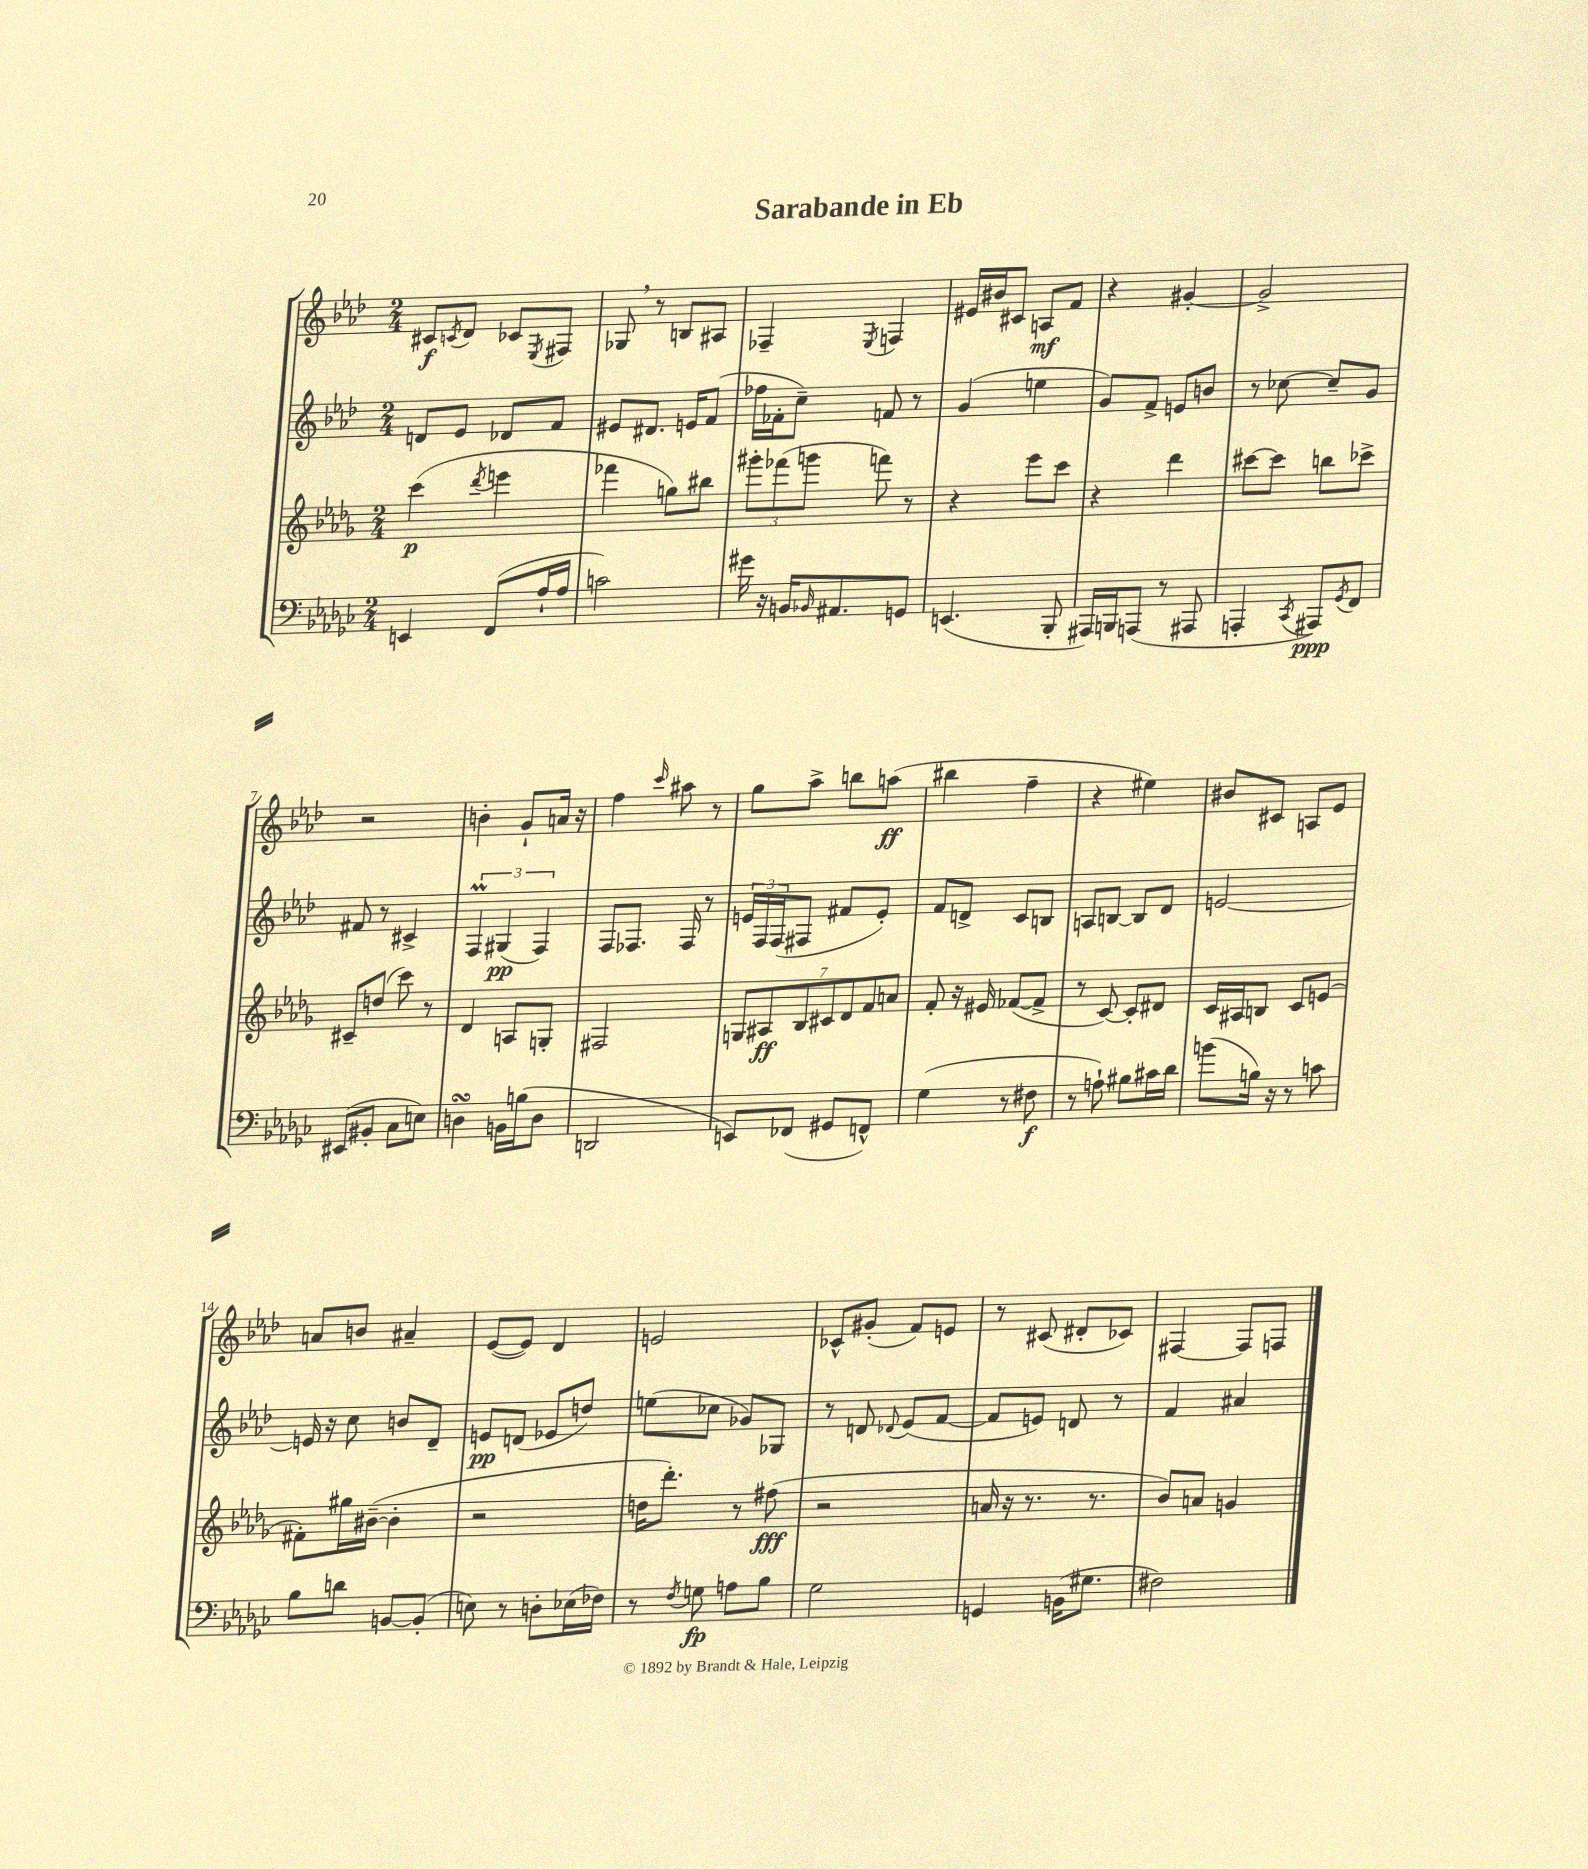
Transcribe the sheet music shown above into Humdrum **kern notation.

**kern	**kern	**kern	**kern
*staff4	*staff3	*staff2	*staff1
*clefF4	*clefG2	*clefG2	*clefG2
*k[b-e-a-d-g-c-]	*k[b-e-a-d-g-]	*k[b-e-a-d-]	*k[b-e-a-d-]
*M2/4	*M2/4	*M2/4	*M2/4
4EE/	(4ccc\	8d/L	8c#/L
.	.	.	8qc/
.	.	8e-/J	8d-/J
.	8qddd-/	.	.
(8FF/L	4eee\	8d-/L	8c-/L
.	.	.	8qE-/
16A-`/L	.	8f/J	8F#/J
16A-/JJ	.	.	.
=	=	=	=
2c\)	4fff-\	8e#/L	8G-/
.	.	8.d#/J	8r
.	8gg\L)	.	8B/L
.	.	16e/LK	.
.	8bb#\J	(8f/J	8A#/J
=	=	=	=
16g#\	12ggg#'\L	16ff-\LL	4F-~/
16r	.	16f-'\J	.
.	(12fff-\	.	.
16BB/LK	.	8cc~\J)	.
.	12ggg\J	.	.
16qqBB-/	.	.	.
8.AA#/	.	.	.
.	.	.	8qE-/
.	8fff\)	8f/	4F/
8GG/J	8r	8r	.
=	=	=	=
(4.EE/	4r	(4g/	16e#/LL
.	.	.	16b#/J
.	.	.	8c#/J
.	8eee-\L	4ee\	8A/L
8BBB-'/	8ccc\J	.	8f/J
=	=	=	=
16AAA#/LL)	4r	8g/L)	4r
16BBB/J	.	.	.
(8AAA/J	.	8f^/J	.
8r	4ddd-\	8e/L	[4g#'/
8AAA#/	.	8b/J	.
=	=	=	=
4AAA'/	[8ccc#\L	8r	2g#^/]
.	8ccc#\]J	[8cc-\	.
8qCC-/	.	.	.
8AAA#/L)	8bb\L	8cc-~/]L	.
8qGG-/	.	.	.
8FF/J	8ccc-^\J	8g/J	.
=	=	=	=
(8EE#/L	8c#~/L	8f#/	2r
8BB#'/J	(8dd/J	8r	.
8C-\L	8ccc\)	4c#^/	.
8E\J)	8r	.	.
=	=	=	=
4D\	4d-/	6F/	4b'\
.	.	(6G#/	.
16BB\LL	8A/L	.	8g`/L
(16B\J	.	.	.
.	.	6F/)	.
8D\J	8G'/J	.	16a/Jk
.	.	.	16r
=	=	=	=
2DD/	2F#/	8F/L	4ff\
.	.	8.F-/J	.
.	.	.	16qqccc/
.	.	.	8aa#\
.	.	16F-/	.
.	.	8r	8r
=	=	=	=
8EE/L)	14G/L	24e/LL	8gg\L
.	.	24F/	.
.	14A#/	.	.
.	.	(24F/J	.
(8FF-/J	.	8F#/J	8aa-^\J
.	14B-/	.	.
.	14c#/	.	.
8GG#/L	.	8f#/L	8bb\L
.	14d-/	.	.
.	14f/	.	.
8FF^^/J)	.	8e'/J)	(8aa\J
.	14a/J	.	.
=	=	=	=
(4G-\	8f'/	8f/L	4bb#\
.	16r	8d^/J	.
.	16e#/	.	.
8r	([8f-/L	8c/L	4ff~\
8F#\	8f-^/]J	8B/J	.
=	=	=	=
8r	8r	8A/L	4r
8A`\)	[8c/)	[8B/J	.
8B#\L	8c'/]L	8B/]L	4ee#\)
16c#\L	8d#/J	8d-/J	.
16d-\JJ	.	.	.
=	=	=	=
(8b\L	16c/LL	[2e/	8b#/L
.	16A#/J	.	.
16B\Jk)	8B/J	.	8c#/J
16r	.	.	.
8r	8c/L	.	8A/L
8c\	(8e/J	.	8e-/J
=	=	=	=
8B-\L	8f#'\L)	16e/]	8a/L
.	.	16r	.
8d\J	16gg#\L	8cc\	8b/J
.	([16b#~\JJ	.	.
[8BB/L	4b#'\]	8b/L	4a#~/
(8BB'/]J	.	8d-~/J	.
=	=	=	=
8E\)	2r	8e/L	([8e-/L
8r	.	(8d/J	8e-/]J)
8D'\L	.	8e-/L	4d-/
(16E-\L	.	8dd/J)	.
16F-\JJ)	.	.	.
=	=	=	=
8r	16dd\LK	(8ee\L	2e/
.	8.ddd-'\J)	.	.
8qF/	.	.	.
8G\	.	8cc-\J	.
8A\L	8r	8g-/L)	.
8B-\J	(8ff#\	8G-/J	.
=	=	=	=
2G-\	2r	8r	8c-^^/L
.	.	8d/	(8g#'/J
.	.	8qqd-/	.
.	.	(8e-/L	8f/L)
.	.	[8f/J	8e/J
=	=	=	=
4GG/	16a/	8f/]L	8r
.	16r	.	.
.	8.r	8e/J)	(8c#/
(16BB\LK	.	8d/	8d#'/L
8.G#\J	8.r	.	.
.	.	8r	8c-/J)
=	=	=	=
2F#\)	8b-/L)	4f/	[4F#/
.	8a/J	.	.
.	4g/	4a#/	8F#/]L
.	.	.	8F/J
==	==	==	==
*-	*-	*-	*-
